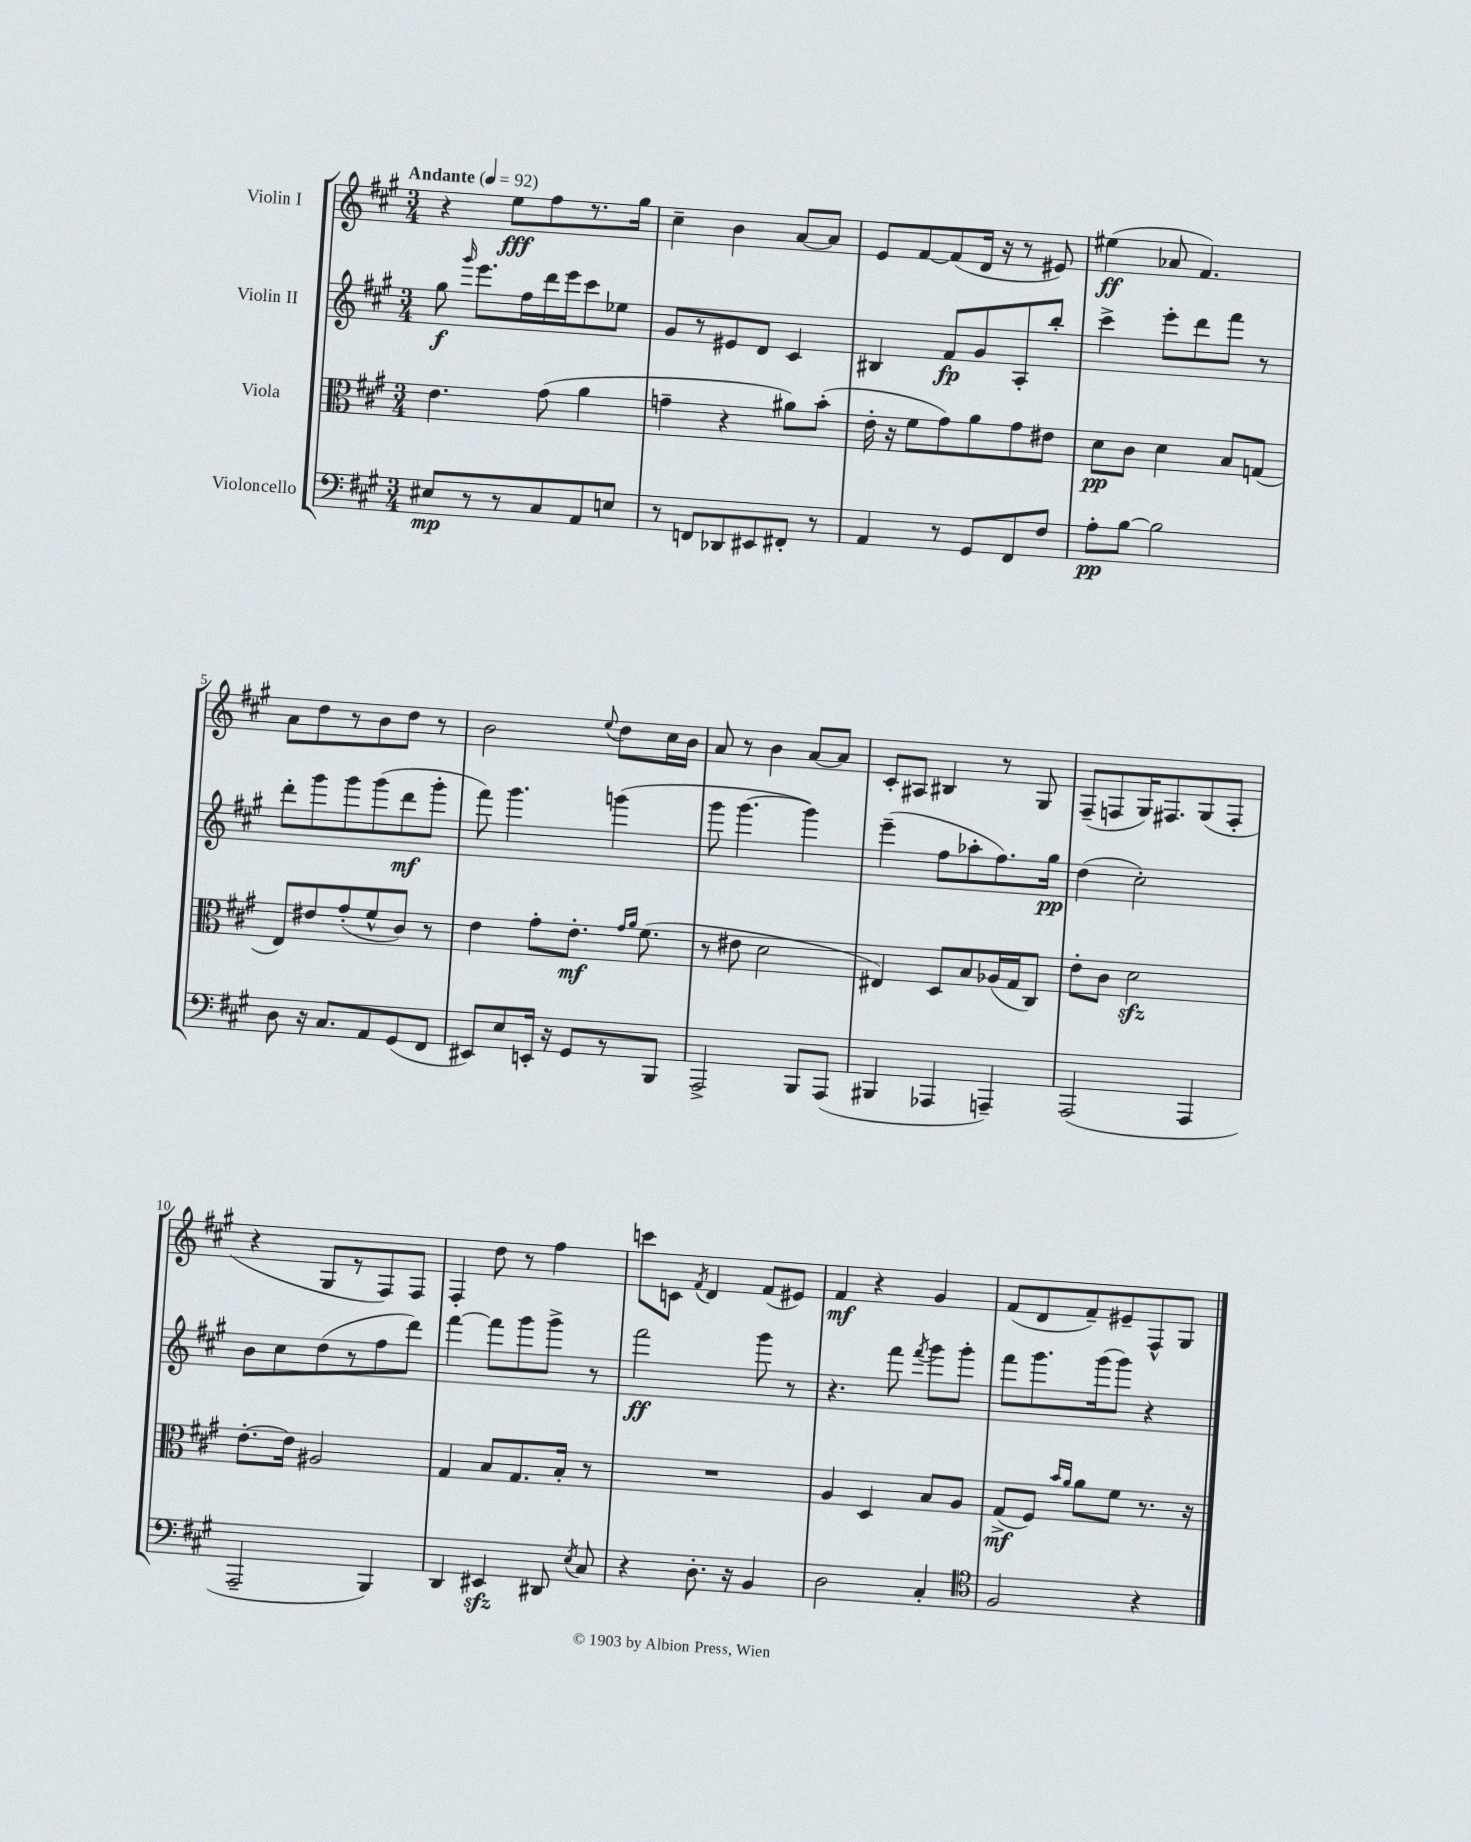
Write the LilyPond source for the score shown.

<<
\new StaffGroup <<
\new Staff = "s0" \with { instrumentName = "Violin I" } {
    \clef treble \key a \major \numericTimeSignature \time 3/4 \tempo "Andante" 4 = 92
    \autoBeamOff r4 e''8[\fff fis''8 r8. gis''16] |
    cis''4-- b'4 a'8[~ a'8] |
    e'8[ fis'8~ fis'8( d'16] r16 r8 eis'8) |
    eis''4\ff( aes'8 fis'4.) |
    a'8[ d''8 r8 b'8 d''8] r8 |
    b'2 \appoggiatura { e''8 } d''8[ cis''16 b'16] |
    a'8 r8 b'4 a'8[~ a'8] |
    cis'8[-. ais8] bis4 r8 gis8 |
    fis8[--( f8 gis16) fis8. gis8( fis8]-. |
    r4 gis8[ r8 fis8) fis8] |
    fis4-. d''8 r8 fis''4 |
    c'''8[ c'8] \acciaccatura { fis'8 } d'4 fis'8[( eis'8]) |
    fis'4\mf r4 gis'4 |
    fis'8[( d'8 fis'8--) eis'8-- fis8-^ gis8] \bar "|." |
}
\new Staff = "s1" \with { instrumentName = "Violin II" } {
    \clef treble \key a \major \numericTimeSignature \time 3/4
    \autoBeamOff gis''8\f \grace { gis'''16 } e'''8.[ fis''16 d'''16 e'''16 cis'''8 ees''8] |
    gis'8[ r8 eis'8 d'8] cis'4 |
    bis4 fis'8[\fp gis'8 a8-. b''8]-. |
    cis'''4-> e'''8[-. d'''8 fis'''8] r8 |
    d'''8[-. gis'''8 gis'''8 gis'''8( d'''8\mf gis'''8]-. |
    fis'''8) gis'''4. g'''4( |
    gis'''8 gis'''4.~ gis'''4) |
    e'''4--( fis''8[ aes''8-. fis''8.) gis''16]\pp |
    d''4( cis''2-.) |
    b'8[ cis''8 d''8( r8 fis''8 d'''8]) |
    fis'''4~ fis'''8[ gis'''8 gis'''8]-> r8 |
    fis'''2\ff gis'''8 r8 |
    r4. fis'''8 \acciaccatura { fis'''8 } gis'''8[ gis'''8]-. |
    fis'''8[ gis'''8. gis'''16( gis'''8]) r4 \bar "|." |
}
\new Staff = "s2" \with { instrumentName = "Viola" } {
    \clef alto \key a \major \numericTimeSignature \time 3/4
    \autoBeamOff e'4. gis'8( a'4 |
    g'4-- r4 ais'8[) b'8]-.( |
    e'16-. r16 fis'8[ gis'8) a'8 gis'8 eis'8] |
    d'8[\pp cis'8] d'4 b8[ g8]( |
    e8[) eis'8 gis'8-.( fis'8-^ cis'8]) r8 |
    e'4 gis'8[-. e'8.]-.\mf \grace { gis'16[ a'16] } fis'8.( |
    r8 eis'8 d'2 |
    eis4) d8[ b8 aes16( gis16 cis8]) |
    e'8[-. cis'8] d'2\sfz |
    e'8.[~-. e'16] ais2 |
    gis4 b8[ gis8. b16]-. r8 |
    R2. |
    a4 d4 b8[ a8] |
    gis8[->\mf( fis8]) \grace { b'16[ a'16] } a'8[ fis'8] r8. r16 \bar "|." |
}
\new Staff = "s3" \with { instrumentName = "Violoncello" } {
    \clef bass \key a \major \numericTimeSignature \time 3/4
    \autoBeamOff eis8[\mp r8 r8 cis8 a,8 e8] |
    r8 f,8[ des,8 eis,8 fis,8]-. r8 |
    a,4 r8 gis,8[ fis,8 fis8] |
    a8[-.\pp b8]~ b2 |
    d8 r16 cis8.[ a,8 gis,8( fis,8] |
    eis,8[) e8 e,16]-. r16 gis,8[ r8 b,,8] |
    a,,2-> b,,8[ a,,8]( |
    bis,,4 aes,,4 a,,4--) |
    a,,2( a,,4 |
    a,,2-- b,,4) |
    d,4 eis,4\sfz dis,8 \acciaccatura { e8 } cis8 |
    r4 d8.-. r16 b,4 |
    d2 cis4-. |
    \clef tenor fis2 r4 \bar "|." |
}
>>
>>
